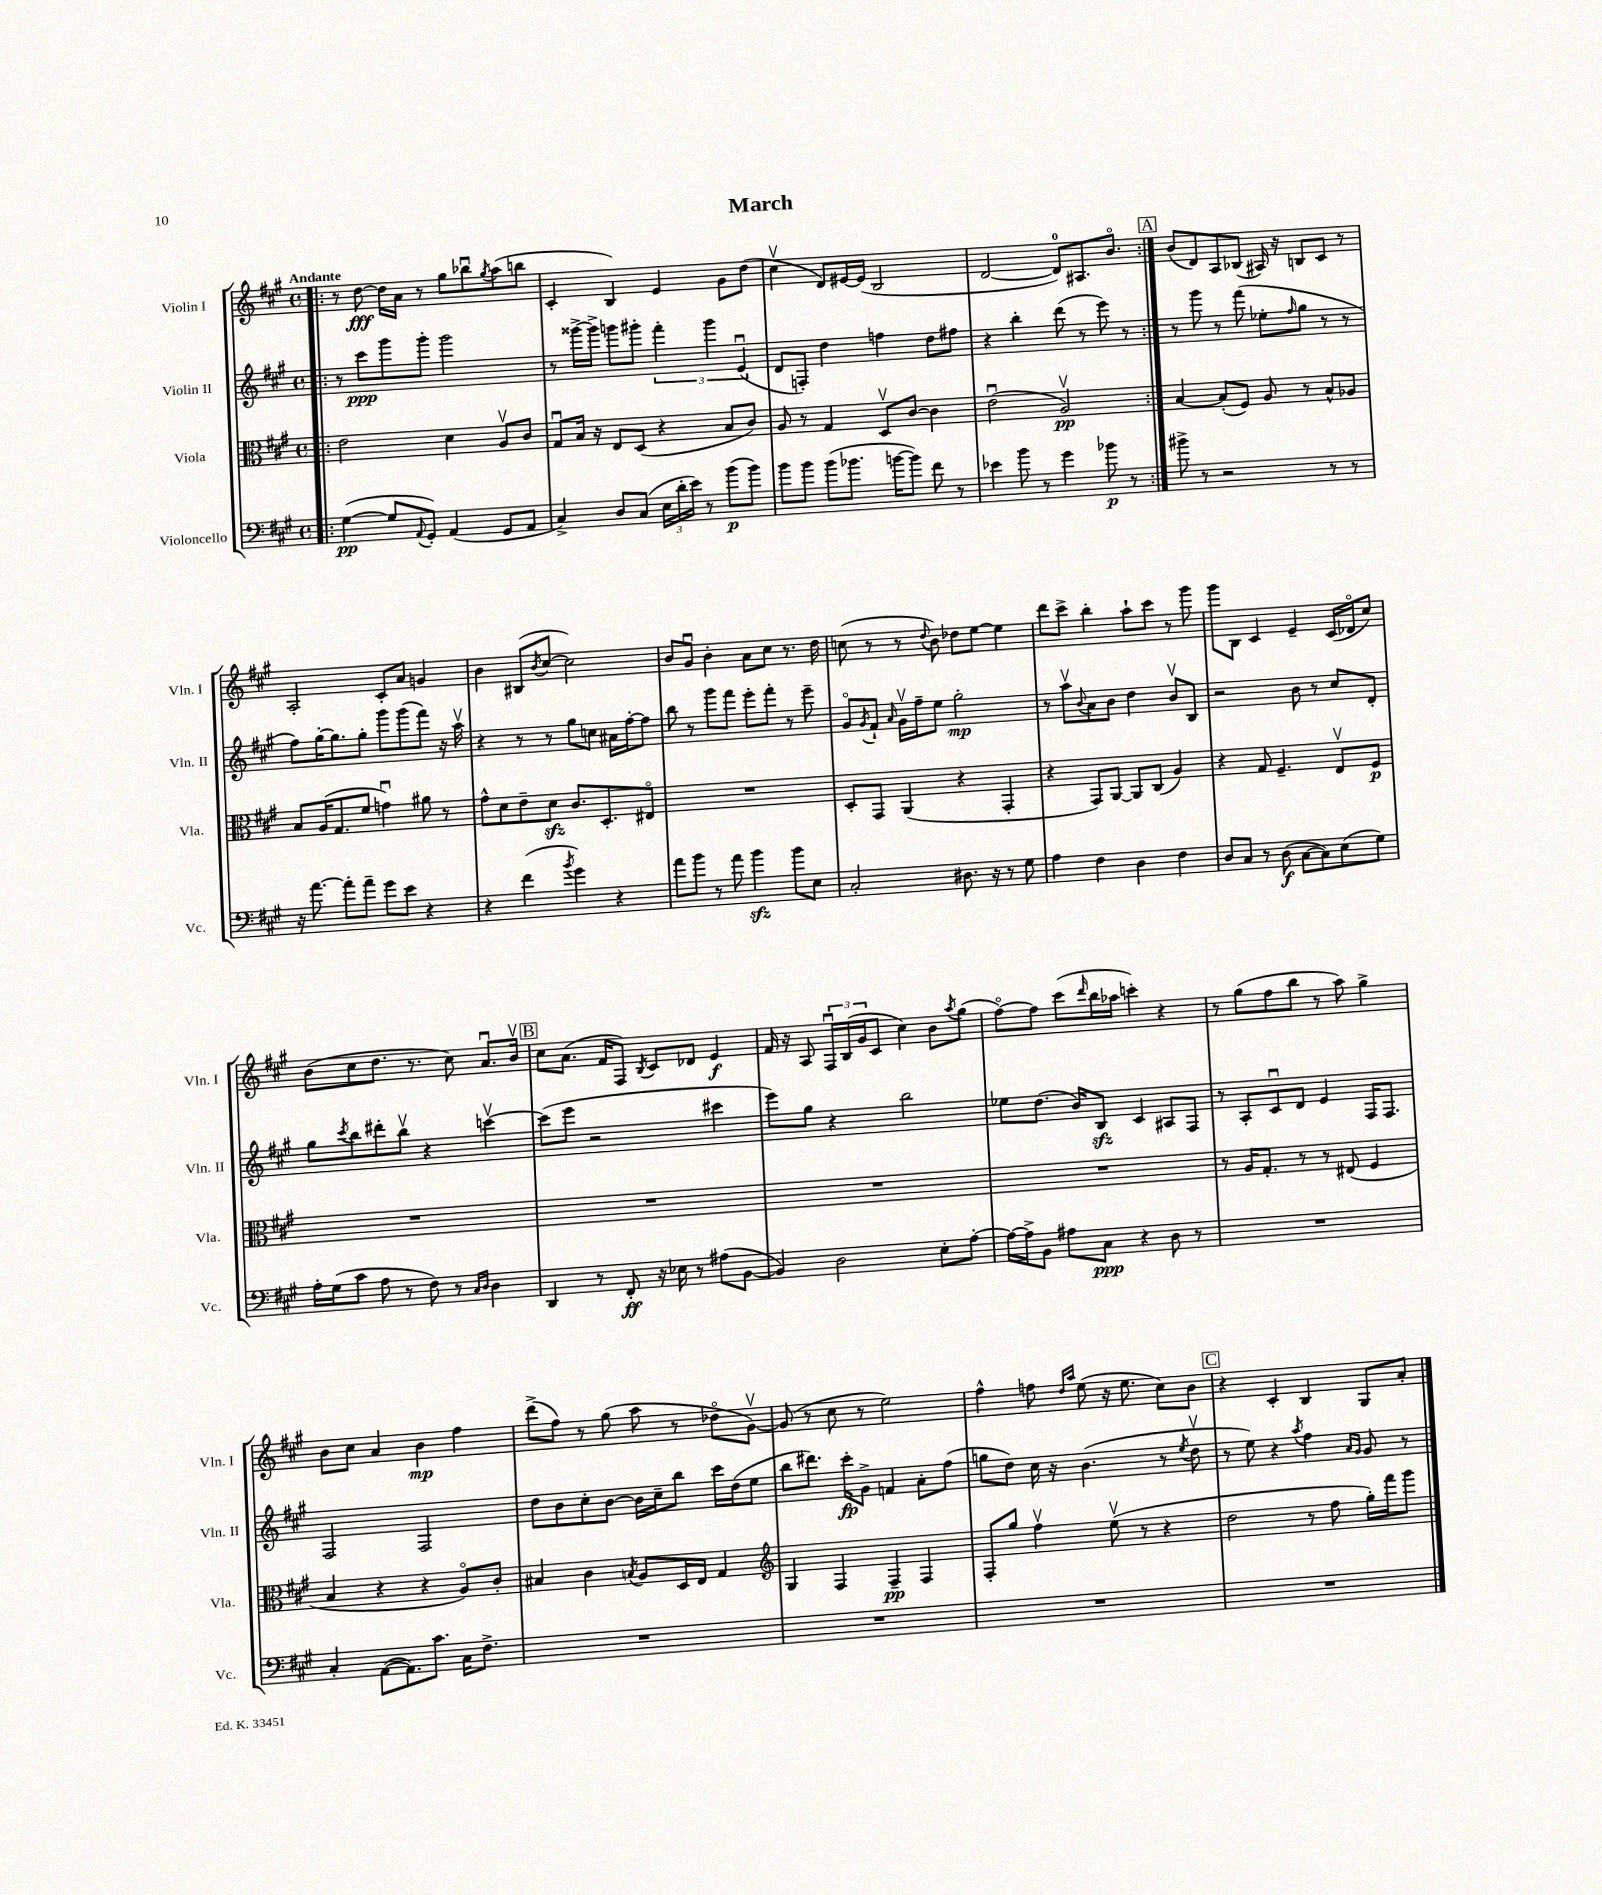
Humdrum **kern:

**kern	**kern	**kern	**kern
*staff4	*staff3	*staff2	*staff1
*clefF4	*clefC3	*clefG2	*clefG2
*k[f#c#g#]	*k[f#c#g#]	*k[f#c#g#]	*k[f#c#g#]
*M4/4	*M4/4	*M4/4	*M4/4
*met(c)	*met(c)	*met(c)	*met(c)
=!|:	=!|:	=!|:	=!|:
([4G#\	2e\	8r	8r
.	.	8ccc#\L	[8dd\
8G#/]L	.	8ggg#\	16dd\]LL
.	.	.	16a\JJ
8qqAA/	.	.	.
8GG#'/J)	.	8ggg#'\J	8r
(4AA/	4d\	2ggg#\	8gg#\L
.	.	.	8bb-u\
.	.	.	8qgg#/
8GG#/L	8Av/L	.	(8aa\
8AA/J	8c#/J	.	8bb\J
=	=	=	=
4C#^/)	8G#u/L	8r	4c#'/
.	16B/Jk	[16ggg##^\LL	.
.	16r	16ggg##^\]JJ	.
8D/L	8E/L	8ggg\L	4B/)
(8C#/J	(8D/J	8ggg#'\J	.
24E\LL	4r	6fff#'\	4e/
24d'\	.	.	.
24e\JJ)	.	.	.
8r	.	.	.
.	.	6ggg#\	.
(8b\L	8B/L	.	8g#\L
.	.	(6eu/	.
8b\J)	8c#/J)	.	(8dd\J
=	=	=	=
8b\L	8A/	8d/L	4cc#v\
8b\J	8r	8F'/J)	.
(8b\L	4G#/	4dd\	8d/L)
8.b-\J	.	.	[16e#/L
.	.	.	(16e#/]JJ
.	8Dv/L	4ff\	2B/
[16b\LK	.	.	.
8b\]J)	[8c#/J	.	.
8f#\	4c#\]	8dd\L	.
8r	.	8ff#\J	.
=	=	=	=
4e-\	(2eu\	4r	[2d/
8b\	.	4bb'\	.
8r	.	.	.
4g#\	2Av/)	(8ddd\	8d/]L)
.	.	8r	8.A#/
8b-\	.	8eee\)	.
.	.	.	8.bo/J
8r	.	8r	.
=:|!	=:|!	=:|!	=:|!
8b#^\	[4B/	8r	(8b/L
8r	.	8ggg#\	8d/)
2r	(8B'/]L	8r	8A/
.	8F#/J)	(8fff#\	(8B-/J
.	8A/	8ee-'\L	16A#/)
.	.	.	16r
.	.	16qqff#/	.
.	8r	8gg#\J	8B/L
8r	8B^^/L	8r	8c#/J
8r	8A-/J	8r	8r
=	=	=	=
16r	8B/L	8ff#\L)	2A'/
[8.a\	.	.	.
.	(16A/K	[16gg#'\K	.
.	8.G#/	8.gg#\]	.
8a'\]L	.	.	.
8a~\J	8f#/J	8gg#'\J	.
8g#\L	4gu\)	8ggg#\L	8c#'/L
8e\J	.	(8ggg#\	8a/J
4r	8a#\	8fff#\J)	4g/
.	8r	16r	.
.	.	16aav\	.
=	=	=	=
4r	8g#^^\L	4r	4b\
.	8d\	.	.
(4f#\	8e~\	8r	(8B#/L
.	.	.	8qb/
.	8d\J	8r	[8cc#/J
8qb/	.	.	.
4g#\)	8.c#/L	8gg#\L	2cc#\])
.	.	8cc\J	.
.	8.D'/	.	.
4r	.	16a#\LL	.
.	.	[16ff#'\J	.
.	8E#o/J	8ff#\]J	.
=	=	=	=
8a\L	1r	8bb\	8b/L
8b\J	.	8r	8g#u/J
8r	.	8ggg#\L	4b'\
8a\	.	8fff#\J	.
4b\	.	8eee'\L	8a\L
.	.	8fff#'\J	8cc#\J
8b\L	.	8r	8.r
8E\J	.	8eee~\	.
.	.	.	16dd\
=	=	=	=
2C#'/	8D'/L	8g#o/L	(8cc\
.	.	8qg#/	.
.	8GG#/J	8f#`/J	8r
.	.	16qqa/	.
.	(4AA/	16g#v\LL	8r
.	.	16ff#~\J	.
.	.	.	8qqdd/
.	.	8ee\J	8b\)
8.D#\	4r	2gg#'\	8dd-\L
.	.	.	[8ee\J
16r	.	.	.
8r	4GG#'/	.	4ee\]
8G#\	.	.	.
=	=	=	=
4A\	4r	8r	8ddd\L
.	.	8aav\L	8ccc#^\J
.	.	8qqb/	.
4F#\	8GG#/L)	8a\	4bb'\
.	[8AA/J	8b\J	.
4D\	8AA/]L	4dd\	8aa`\L
.	(8C#/J	.	8ccc#\J
4F#\	4A/)	8bv/L	8r
.	.	8B/J	8ggg#\
=	=	=	=
8D/L	4r	2r	8ggg#\L
8C#/J	.	.	8B\J
8r	8G#/	.	4c#/
(8D\	4.F#~/	.	.
[8C#\L	.	8b\	4e~/
8C#\])	.	8r	.
(8E\	8Ev/L	8cc#/L	(16c#/LL
.	.	.	16d-o/J
8G#\J)	8F#/J	8d'/J	8cc#/J)
=	=	=	=
16A'\LL	1r	8gg#\L	(8b\L
(16G#\J	.	.	.
.	.	8qccc#/	.
8c#\J	.	8bb\	8cc#\
8A\	.	8ddd#'\	8.dd\J
8r	.	8bbv\J	.
.	.	.	8.r
8F#\)	.	4r	.
8r	.	.	8cc#\)
16qqC#/LL	.	.	.
16qqD/JJ	.	.	.
4D\	.	[4cccv\	8.au/L
.	.	.	16bv/Jk
=	=	=	=
4DD/	1r	(8ccc\]L	8cc#\L
.	.	8eee\J	(8.a\J
8r	.	2r	.
.	.	.	16f#/LK
8FF#'/	.	.	8F#/J)
.	.	.	8qB/
16r	.	.	8c#/L
16E-\	.	.	.
8r	.	.	8d-/J
(8A#\L	.	4ccc#\	4e/
[8BB\J	.	.	.
=	=	=	=
4BB/])	1r	8eee\L)	16f#/
.	.	.	16r
.	.	8gg#\J	8A/
2D\	.	4r	24F#u/LL
.	.	.	(24B/
.	.	.	24g#/J
.	.	.	8c#/J
.	.	2bb\	4cc#\)
8E'\L	.	.	8b\L
.	.	.	8qaa/
[8A'\J	.	.	(8gg#\J
=	=	=	=
16A\_LL	1r	8ee-\L	[8ff#o\L)
16A^\]J	.	.	.
8BB\J	.	(8.dd\J	8ff#\]J
8A#\L	.	.	(8ccc#\L
.	.	16b/LK)	.
.	.	.	16qqddd/
8C#\J	.	8B/J	16bb\L
.	.	.	16aa-\JJ
4r	.	4c#/	4ccc'\)
8D\	.	8A#/L	4r
8r	.	8F#/J	.
=	=	=	=
1r	8r	8r	8r
.	16A/LK	8A'/L	(8gg#\L
.	8.G#'/J	.	.
.	.	8c#u/	8ff#\
.	8r	8d/J	8bb\J
.	8r	4e/	8r
.	(8E#/	.	8aa\)
.	4F#/	16F#/LK	4gg#^\
.	.	8.F#/J	.
=	=	=	=
4C#'/	4B/	2F#/	8b\L
.	.	.	8cc#\J
([8AA\L	4r	.	4a/
8.AA\])	.	.	.
.	4r	2F#/	4b\
8.c#\J	.	.	.
16C#\LK	8Ao/L)	.	4ff#\
8.F#^\J	.	.	.
.	8c#'/J	.	.
=	=	=	=
1r	4B#/	8dd\L	(8ddd^\L
.	.	8b\	8ff#\J)
.	4c#\	8cc#'\	8r
.	.	[8b\J	(8gg#\
.	8qB/	.	.
.	8A/L	16b\]LL	8aa\
.	.	16cc#~\J	.
.	16D/L	8bb\J	8r
.	16E/JJ	.	.
.	4G#/	16ccc#\LL	8dd-o\L
.	.	(16dd\J	.
.	.	8ee\J	[8g#v\J)
=	=	=	=
*	*clefG2	*	*
1r	4G#/	8bb\L	(8g#/]
.	.	8.ddd#\J)	8r
.	4F#/	.	8cc#\
.	.	16ccc#'\LK	.
.	.	8g#^\J	8r
.	4F#~/	4f/	2ee\)
.	4F#/	8a'\L	.
.	.	(8ff#\J	.
=	=	=	=
1r	8F#'/L	8gg\L	4ff#^^\
.	8gg#/J	8dd\J)	.
.	4ff#v\	16cc#\	8ff\
.	.	16r	.
.	.	.	16qqdd/LL
.	.	.	16qqaa/JJ
.	.	(4.b\	(8ee\
.	(8eev\	.	16r
.	.	.	8.ee\
.	8r	.	.
.	4r	8r	8cc#\L)
.	.	8qee/	.
.	.	8ddv\	8b\J
=	=	=	=
1r	2dd\	8r	4r
.	.	8ee\)	.
.	.	4r	4c#'/
.	.	8qaa/	.
.	8r	4ff#\	4B/
.	8ff#\	.	.
.	.	16qqa/LL	.
.	.	16qqg#/JJ	.
.	16gg#'\LL)	8g#/	8G#/L
.	16fff#\J	.	.
.	8ggg#\J	8r	8a'/J
==	==	==	==
*-	*-	*-	*-
